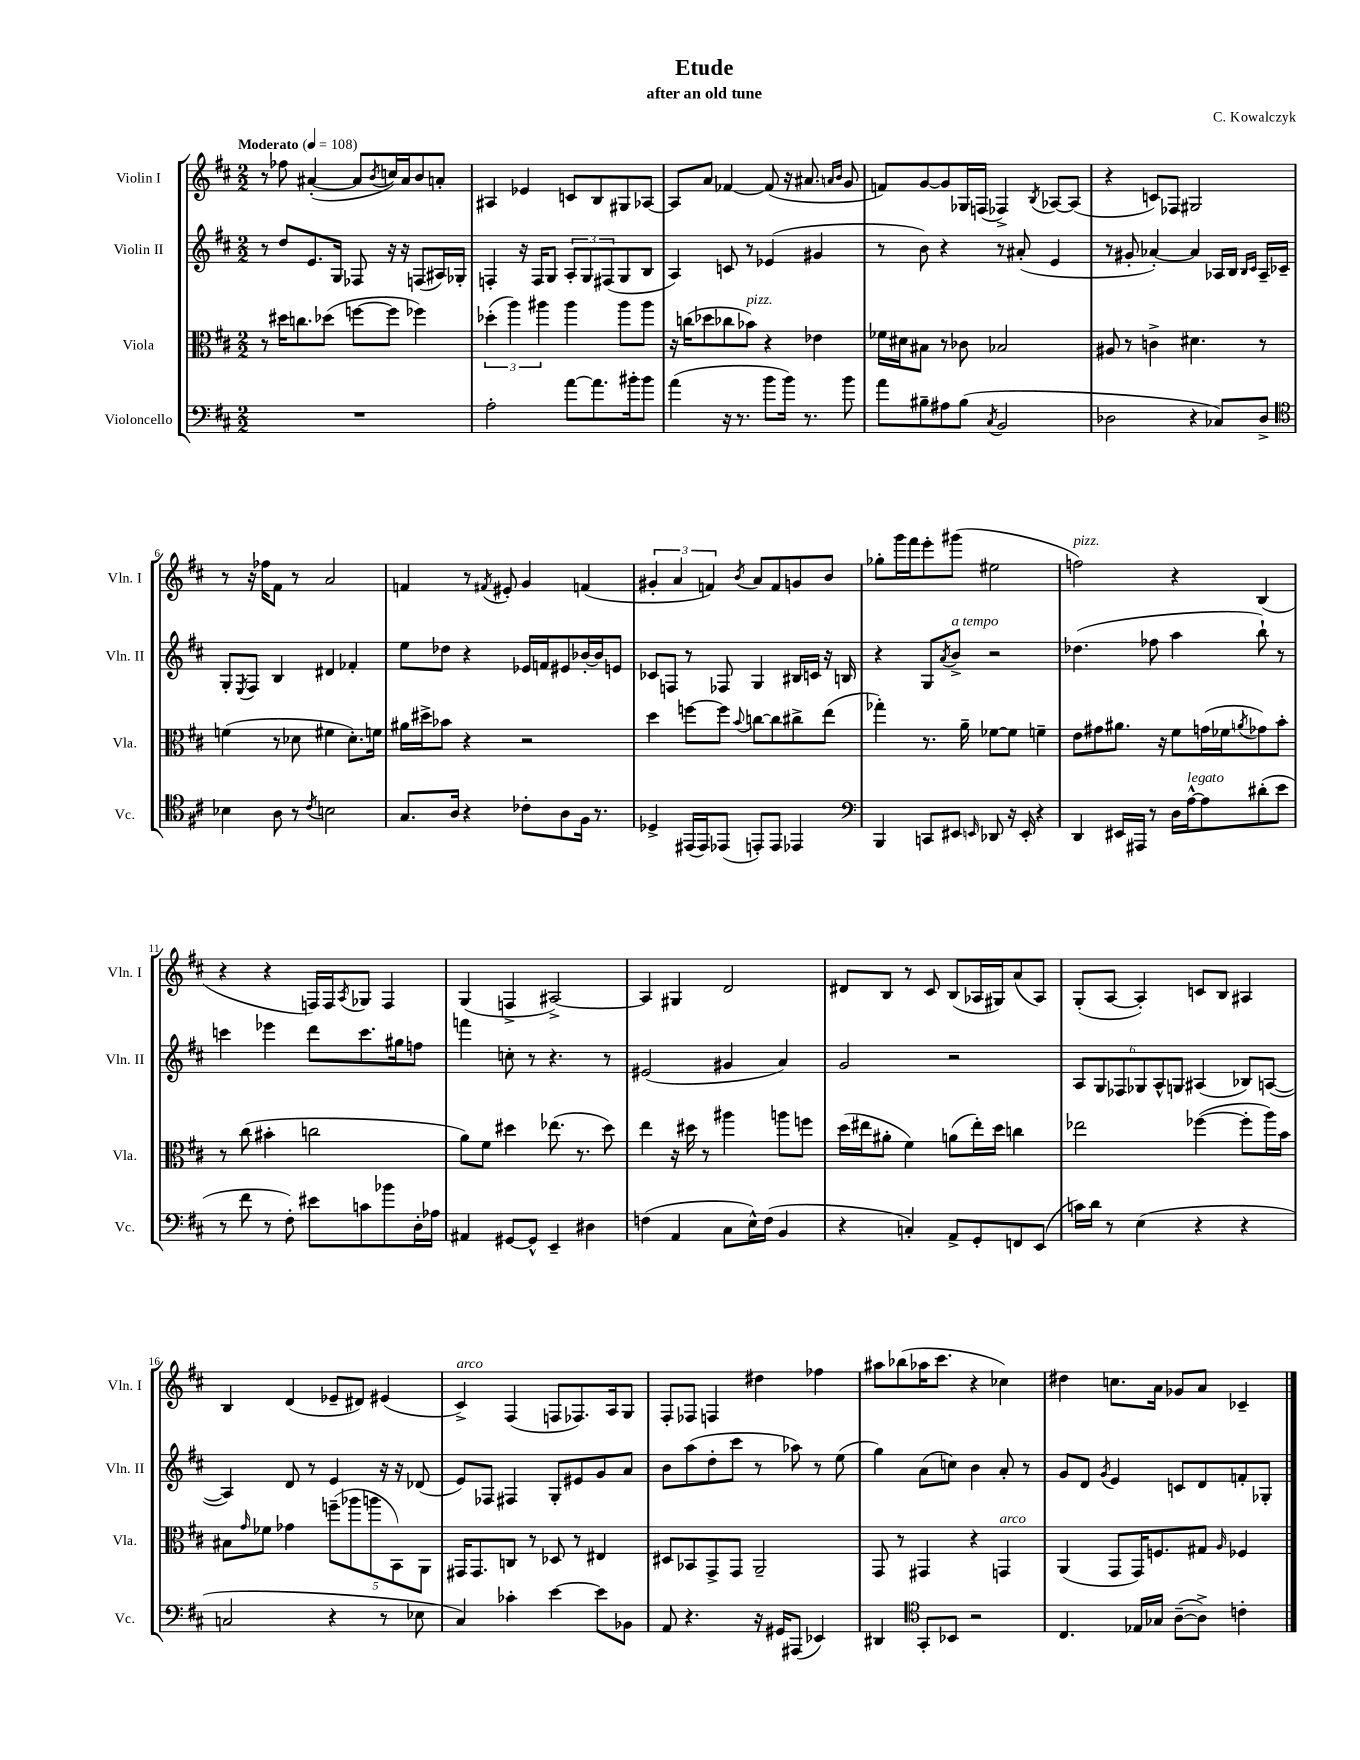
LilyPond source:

\header { title = "Etude" composer = "C. Kowalczyk" subtitle = "after an old tune" }
<<
\new StaffGroup <<
\new Staff = "s0" \with { instrumentName = "Violin I" shortInstrumentName = "Vln. I" } {
    \clef treble \key d \major \numericTimeSignature \time 2/2 \tempo "Moderato" 4 = 108
    r8 fes''8 ais'4~-.( ais'8 \acciaccatura { b'8 } c''16) ais'16 b'8 a'8-. |
    ais4 ees'4 c'8 b8 gis8 aes8~ |
    aes8 a'8 fes'4~ fes'8( r16 ais'8. \grace { a'16 b'16 } g'8 |
    f'8) g'8~ g'8 ges16 f16( fes4->) \acciaccatura { b8 } aes8~ aes8( |
    r4 c'8) fes8 gis2 |
    r8 r16 fes''16 fis'8 r8 a'2 |
    f'4 r8 \acciaccatura { fis'8 } eis'8-. g'4 f'4( |
    \tuplet 3/2 { gis'4-. a'4 f'4) } \acciaccatura { b'8 } a'8 f'8 g'8 b'8 |
    ges''8-. g'''16 fis'''16 e'''8-. gis'''8( eis''2 |
    f''2^\markup { \italic "pizz." }) r4 b4( |
    r4 r4 f16) f16 \acciaccatura { a8 } ges8 f4 |
    g4( f4-> ais2~->) |
    ais4 gis4 d'2 |
    dis'8 b8 r8 cis'8 b8( aes16 gis16) a'8( aes8) |
    g8-.( a8~ a4-.) c'8 b8 ais4 |
    b4 d'4( ees'8-- dis'8) eis'4( |
    cis'4->^\markup { \italic "arco" }) fis4( f8 fes8.) a16 g8 |
    fis8-. fes8 f4 dis''4 fes''4 |
    ais''8 bes''8( aes''16 cis'''8. r4 ces''4) |
    dis''4 c''8. a'16 ges'8 a'8 ces'4-- \bar "|." |
}
\new Staff = "s1" \with { instrumentName = "Violin II" shortInstrumentName = "Vln. II" } {
    \clef treble \key d \major \numericTimeSignature \time 2/2
    r8 d''8 e'8. g16 fes8 r16 r16 f8( ais16) ges16-. |
    f4-. r16 f16 g8 \tuplet 3/2 { a8-. g8 fis8( } g8 b8 |
    a4) c'8 r8 ees'4( gis'4 |
    r8 b'8) r4 r8 ais'8-.( e'4 |
    r8 gis'8-. aes'4~-.) aes'4 aes16 b16 \grace { b16 cis'16 } aes16-- ces'16-- |
    g8-. \acciaccatura { e8 } fis8 b4 dis'4 fes'4-. |
    e''8 des''8 r4 ees'16 f'16 eis'8 bes'16~-. bes'16 e'8 |
    ces'8 f8 r8 fes8 g4 bis16 c'16 r16 b16 |
    r4 g8 \acciaccatura { a'8 } b'8->^\markup { \italic "a tempo" } r2 |
    des''4.( fes''8 a''4 b''8-!) r8 |
    c'''4 ees'''4 d'''8 c'''8. gis''16 f''8 |
    f'''4 c''8-. r8 r4. r8 |
    eis'2( gis'4 a'4) |
    g'2 r2 |
    \tuplet 6/4 { a8 g8 fes8 ges8 a8-^ g8 } ais4( bes8) a8~( |
    a4) d'8 r8 e'4 r16 r16 des'8( |
    e'8) fes8 fis4 g8-. eis'8 g'8 a'8 |
    b'8 a''8( d''8-. cis'''8 r8 aes''8) r8 e''8( |
    g''4) a'8( c''8) b'4 a'8-. r8 |
    g'8 d'8 \acciaccatura { g'8 } e'4 c'8 d'8 f'8-. ges8-. \bar "|." |
}
\new Staff = "s2" \with { instrumentName = "Viola" shortInstrumentName = "Vla." } {
    \clef alto \key d \major \numericTimeSignature \time 2/2
    r8 dis''16 c''8. des''8( f''8~ f''8 fes''4) |
    \tuplet 3/2 { des''4-.( a''4) ais''4 } ais''4 ais''8 ais''8 |
    r16 c''16( des''8 ces''8 bes'8^\markup { \italic "pizz." }) r4 ees'4 |
    fes'16 dis'16 bis8 r8 ces'8 bes2 |
    ais8 r8 c'4-> dis'4. r8 |
    f'4( r8 des'8 fis'4 des'8.-.) f'16 |
    ais'16 dis''16-> bes'8 r4 r2 |
    d''4 f''8~ f''8 \appoggiatura { b'8 } c''8~ c''8 cis''8-> e''8( |
    ges''4-.) r8. a'16-- fes'8~ fes'8 f'4-- |
    e'8 gis'8 ais'8. r16 fis'8 g'16( fes'16 \acciaccatura { a'8 } ges'8) b'8-. |
    r8 cis''8( bis'4-. c''2 |
    a'8) fis'8 dis''4 ees''8.( r8. dis''8) |
    e''4 r16 dis''16 r8 ais''4 a''8 f''8 |
    d''16( eis''16 ais'8-. fis'4) a'8( eis''16-.) d''16 c''4 |
    ees''2 fes''4~( fes''8-. a''16) b'16 |
    bis8 \grace { g'16 } fes'8 ges'4 \tuplet 5/4 { f''8--( aes''8 a''8 b,8) a,8 } |
    gis,16 gis,8. c8 r8 des8 r8 eis4 |
    dis8 bes,8 g,8-> g,8 a,2-- |
    g,8 r8 gis,4 r4 g,4^\markup { \italic "arco" } |
    a,4( g,8 g,16) f8. gis8 \grace { a16 } fes4 \bar "|." |
}
\new Staff = "s3" \with { instrumentName = "Violoncello" shortInstrumentName = "Vc." } {
    \clef bass \key d \major \numericTimeSignature \time 2/2
    R1 |
    a2-. a'8~ a'8. bis'16-. bis'8 |
    a'4( r16 r8. b'8 b'16) r8. b'8 |
    a'8 bis8-- ais8 bis8( \acciaccatura { cis8 } b,2 |
    des2 r4 ces8) des8-> |
    \clef tenor bes4 a8 r8 \acciaccatura { cis'8 } b2 |
    g8. a16 r4 ces'8-. a8 fis16 r8. |
    des4-> eis,16( eis,16) ees,8( e,8-.) e,8 ees,4 |
    \clef bass b,,4 c,8 eis,8 \grace { e,16 } des,8 r16 e,16-. r4 |
    d,4 eis,16 ais,,16 r8 d16 a16~-^^\markup { \italic "legato" } a8 dis'8-.( e'8 |
    r8 fis'8 r8 fis8-.) eis'8 c'8 bes'8 d16-. aes16 |
    ais,4 gis,8~ gis,8-^ e,4-- dis4 |
    f4( a,4 cis8 e16-^) f16( b,4 |
    r4 c4-.) a,8-> g,8-. f,8 e,8( |
    c'16) d'16 r8 e4( r4 r4 |
    c2 r4 r8 ees8 |
    cis4) ces'4-. e'4~ e'8 bes,8 |
    a,8 r4. r16 gis,16 ais,,8( ees,4) |
    dis,4 \clef tenor g,8-. bes,8 r2 |
    cis4. ees16 ges16 a8~--( a8->) c'4-. \bar "|." |
}
>>
>>
